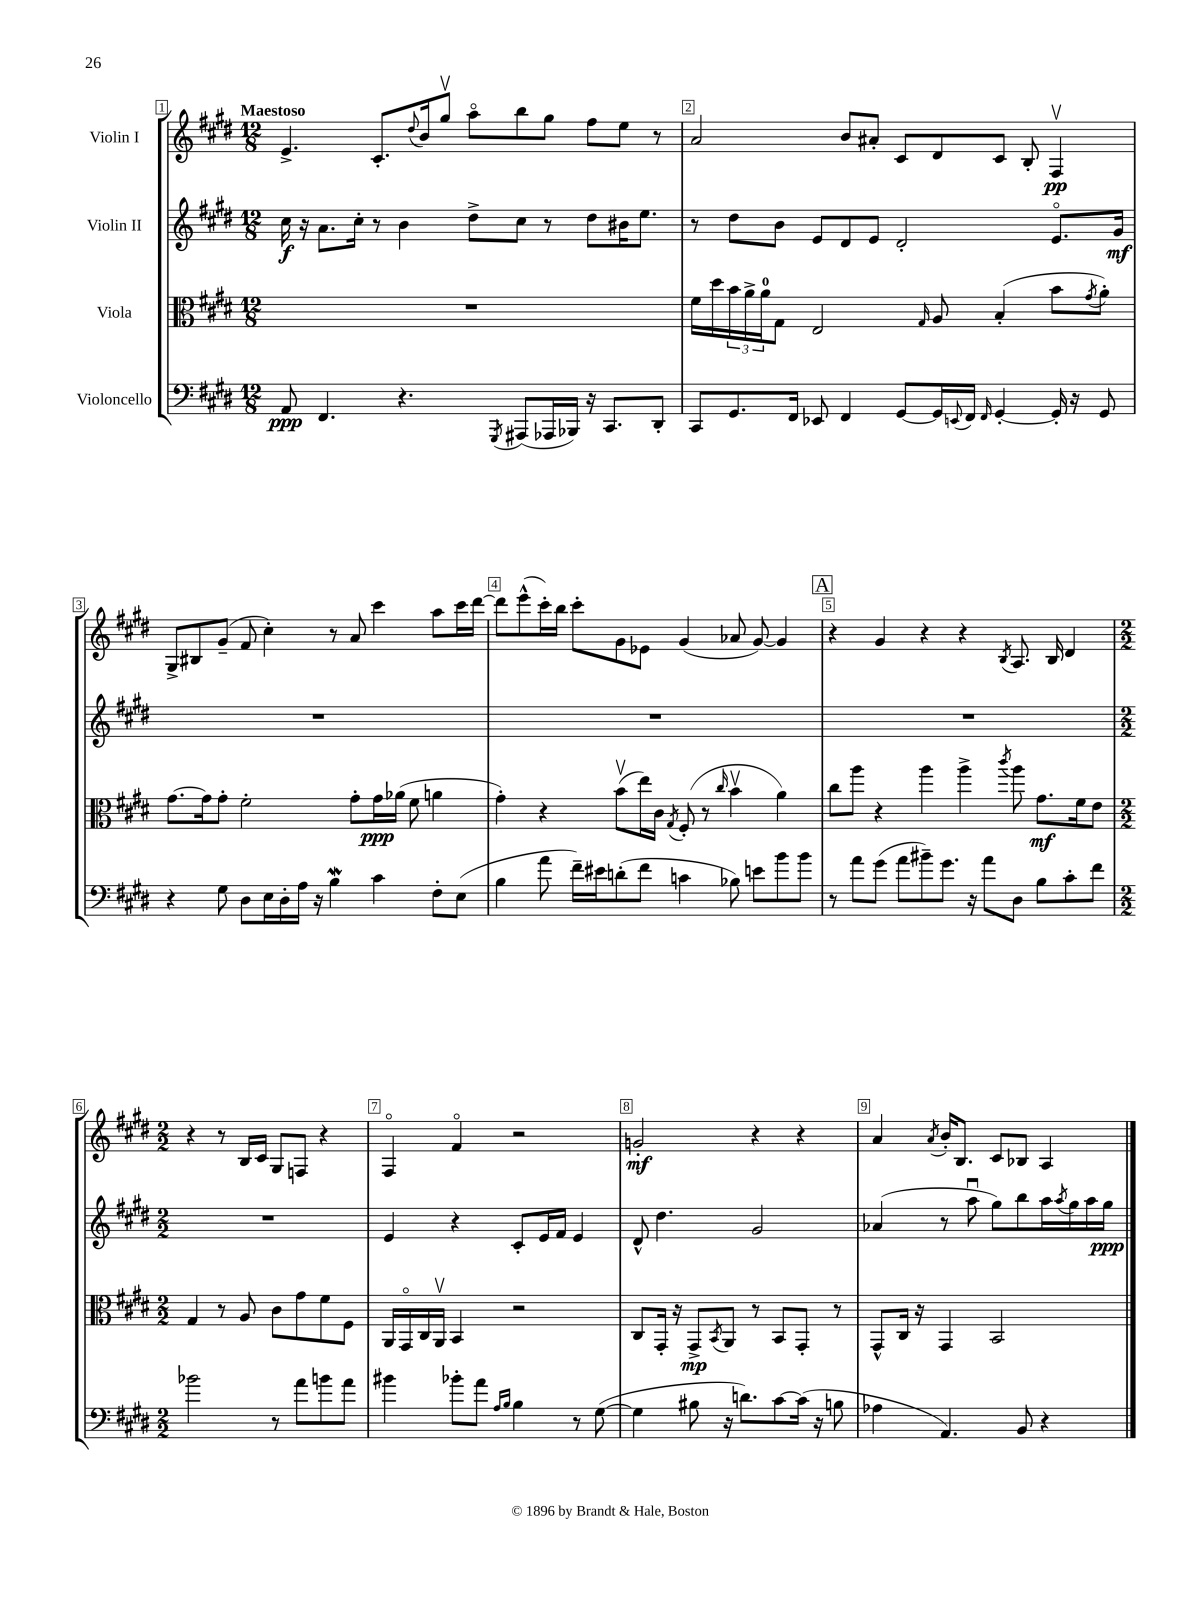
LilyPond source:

<<
\new StaffGroup <<
\new Staff = "s0" \with { instrumentName = "Violin I" } {
    \clef treble \key e \major \numericTimeSignature \time 12/8 \tempo "Maestoso"
    e'4.-> cis'8.-. \appoggiatura { dis''8 } b'16 gis''8\upbow a''8\flageolet b''8 gis''8 fis''8 e''8 r8 |
    a'2 b'8 ais'8-. cis'8 dis'8 cis'8 b8-. fis4\upbow\pp |
    gis8-> bis8 gis'8--( fis'8 cis''4-.) r8 a'8 cis'''4 a''8 cis'''16 dis'''16~ |
    dis'''8 e'''8-^( cis'''16-.) b''16 cis'''8-. gis'8 ees'8 gis'4( aes'8 gis'8~) gis'4 |
    \mark \markup { \box "A" } r4 gis'4 r4 r4 \acciaccatura { b8 } a8. b16 dis'4 |
    \numericTimeSignature \time 2/2 r4 r8 b16 cis'16 gis8 f8 r4 |
    fis4\flageolet fis'4\flageolet r2 |
    g'2-.\mf r4 r4 |
    a'4 \acciaccatura { a'8 } b'16-. b8. cis'8 bes8 a4 \bar "|." |
}
\new Staff = "s1" \with { instrumentName = "Violin II" } {
    \clef treble \key e \major \numericTimeSignature \time 12/8
    cis''16\f r16 a'8. cis''16-. r8 b'4 dis''8-> cis''8 r8 dis''8 bis'16 e''8. |
    r8 dis''8 b'8 e'8 dis'8 e'8 dis'2-. e'8.\flageolet gis'16\mf |
    R1. |
    R1. |
    \mark \markup { \box "A" } R1. |
    \numericTimeSignature \time 2/2 R1 |
    e'4 r4 cis'8-. e'16 fis'16 e'4 |
    dis'8-^ dis''4. gis'2 |
    aes'4( r8 a''8\downbow gis''8) b''8 a''16 \acciaccatura { a''8 } gis''16 a''16 gis''16\ppp \bar "|." |
}
\new Staff = "s2" \with { instrumentName = "Viola" } {
    \clef alto \key e \major \numericTimeSignature \time 12/8
    R1. |
    fis'16 dis''16 \tuplet 3/2 { b'16 a'16-> a'16-0 } gis8 e2 \grace { gis16 } a8 b4-.( b'8 \acciaccatura { gis'8 } a'8-.) |
    gis'8.~ gis'16 gis'8-. fis'2-. gis'8-. gis'16\ppp aes'16( fis'8 a'4 |
    gis'4-.) r4 b'8\upbow( e''16) cis'16 \acciaccatura { gis8 } fis8-.( r8 \grace { cis''16 } b'4\upbow a'4) |
    \mark \markup { \box "A" } cis''8 a''8 r4 a''4 a''4-> \acciaccatura { cis'''8 } a''8 gis'8.\mf fis'16 e'8 |
    \numericTimeSignature \time 2/2 gis4 r8 a8 cis'8 gis'8 fis'8 fis8 |
    a,16 gis,16\flageolet cis16 a,16\upbow b,4 r2 |
    cis8 gis,16-. r16 gis,8->\mp \acciaccatura { b,8 } a,8 r8 b,8 gis,8-. r8 |
    gis,8-^ cis16 r16 gis,4 b,2 \bar "|." |
}
\new Staff = "s3" \with { instrumentName = "Violoncello" } {
    \clef bass \key e \major \numericTimeSignature \time 12/8
    a,8\ppp fis,4. r4. \acciaccatura { gis,,8 } ais,,8( aes,,16 bes,,16) r16 cis,8. dis,8-. |
    cis,8 gis,8. fis,16 ees,8 fis,4 gis,8~ gis,16 \appoggiatura { e,8 } fis,16 \grace { fis,16 } gis,4~-. gis,16-. r16 gis,8 |
    r4 gis8 dis8 e16 dis16-. a16 r16 b4\mordent cis'4 fis8-. e8( |
    b4 a'8 fis'16--) eis'16 d'8-.( fis'8 c'4 bes8) e'8 b'8 b'8 |
    \mark \markup { \box "A" } r8 a'8 gis'8( a'8 bis'8--) gis'8. r16 a'8 dis8 b8 cis'8-. fis'8 |
    \numericTimeSignature \time 2/2 bes'2 r8 a'8 b'8 a'8 |
    bis'4 bes'8-. a'8 \grace { a16 b16 } b4 r8 gis8~( |
    gis4 bis8 r16 d'8.) cis'8~ cis'16( r16 b8 |
    aes4 a,4.) b,8 r4 \bar "|." |
}
>>
>>
\layout { \context { \Score \override BarNumber.break-visibility = ##(#f #t #t) barNumberVisibility = #all-bar-numbers-visible \override BarNumber.stencil = #(make-stencil-boxer 0.1 0.3 ly:text-interface::print) } }
